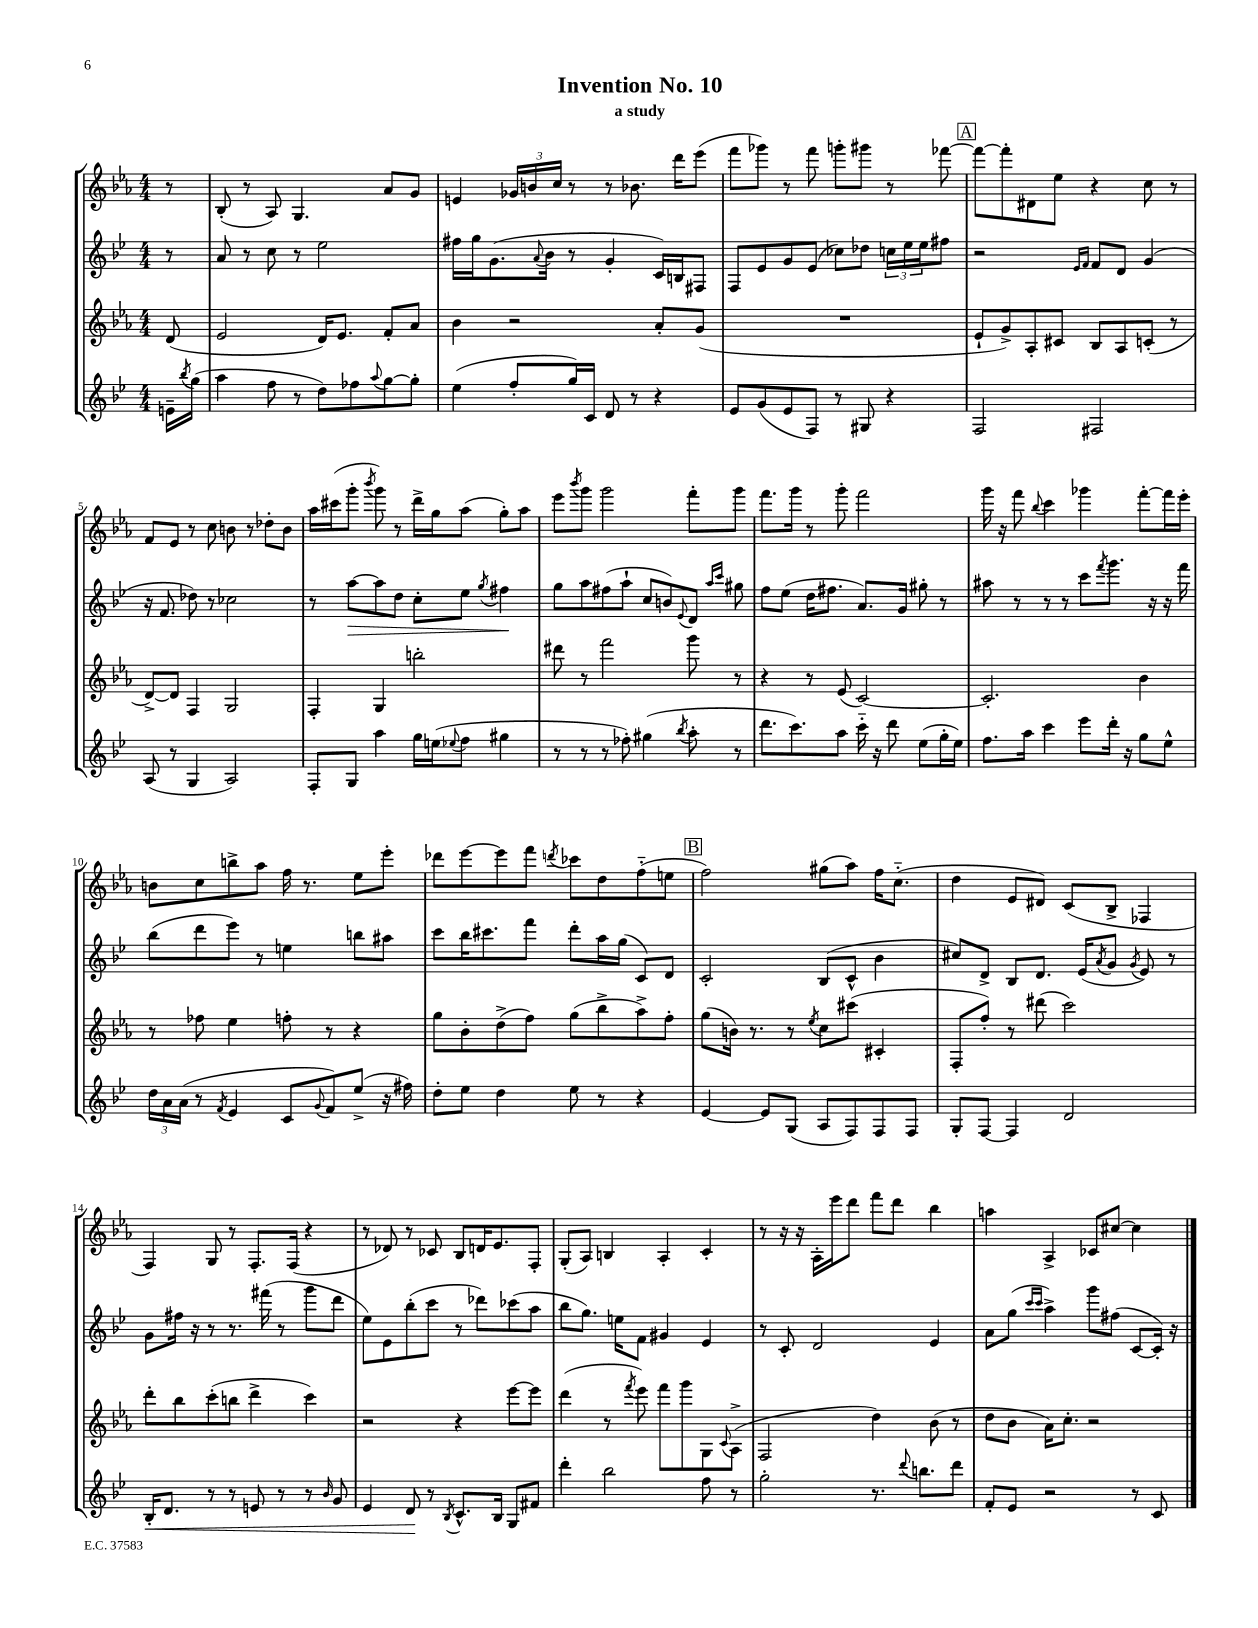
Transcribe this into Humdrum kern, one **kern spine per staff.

**kern	**kern	**kern	**kern
*staff4	*staff3	*staff2	*staff1
*clefG2	*clefG2	*clefG2	*clefG2
*k[b-e-]	*k[b-e-a-]	*k[b-e-]	*k[b-e-a-]
*M4/4	*M4/4	*M4/4	*M4/4
16e~	(8d	8r	8r
8qbb-	.	.	.
(16gg	.	.	.
=	=	=	=
4aa	2e-	8a	(8B-'
.	.	8r	8r
8ff	.	8cc	8A-)
8r	.	8r	4.G
8dd)	16d)	2ee-	.
.	8.e-	.	.
8ff-	.	.	.
8qqaa	.	.	.
[8gg	8f'	.	8a-
8gg']	8a-	.	8g
=	=	=	=
(4ee-	4b-	16ff#	4e
.	.	16gg	.
.	.	(8.g	.
8ff'	2r	.	24g-
.	.	.	24b
.	.	8qqa	.
.	.	16b-	.
.	.	.	24cc
16gg)	.	8r	8r
16c	.	.	.
8d	.	4g'	8r
8r	.	.	8.b-
4r	8a-'	16c)	.
.	.	16B	16ddd
.	(8g	8F#	(8eee-
=	=	=	=
8e-	1r	8F	8fff
(8g	.	8e-	8ggg-)
8e-	.	8g	8r
8F)	.	(8e-	8fff
8r	.	8cc-)	8ggg'
8G#	.	8dd-	8ggg#
4r	.	24cc	8r
.	.	24ee-	.
.	.	24ee-	.
.	.	8ff#	[8fff-
=	=	=	=
2F	8e-`	2r	8fff-_
.	8g^)	.	8fff-']
.	8A-'	.	8d#
.	8c#	.	8ee-
.	.	16qqe-	.
.	.	16qqf	.
2F#	8B-	8f	4r
.	8A-	8d	.
.	(8c'	(4g	8cc
.	8r	.	8r
=	=	=	=
(8A	[8d^)	16r	8f
.	.	8.f	.
8r	8d]	.	8e-
4G	4F	8dd-)	8r
.	.	8r	8cc
2A)	2G	2cc-	8b
.	.	.	8r
.	.	.	8dd-'
.	.	.	8b
=	=	=	=
8F'	4F'	8r	16aa-
.	.	.	(16ccc#
8G	.	[8aa	8ggg'
.	.	.	8qbbb-
4aa	4G	8aa]	8ggg)
.	.	8dd	8r
16gg	2bb'	8cc'	16ddd^
(16ee	.	.	16gg
8qqee-	.	.	.
8ff	.	8ee-	(8aa-
.	.	8qgg	.
4gg#	.	4ff#	8gg')
.	.	.	8aa-
=	=	=	=
8r	8ddd#	8gg	8eee-
.	.	.	8qbbb-
8r	8r	8aa	8ggg
8r	2fff	(8ff#	2ggg
8ff-')	.	8aa`	.
(4gg#	.	8cc	.
.	.	8b)	.
8qbb-	.	8qqe-	.
8aa'	8ggg	8d	8fff'
.	.	16qqaa	.
.	.	16qqccc	.
8r	8r	8gg#	8ggg
=	=	=	=
8.ddd	4r	8ff	8.fff
.	.	(8ee-	.
8.ccc)	.	.	16ggg
.	8r	16dd	8r
.	.	8.ff#	.
8aa	(8e-	.	8ggg'
16ccc'~	[2c)	8.a)	2fff
16r	.	.	.
8ddd	.	.	.
.	.	16g	.
(8ee-	.	8gg#'	.
16gg'	.	8r	.
16ee-)	.	.	.
=	=	=	=
8.ff	2.c']	8aa#	16ggg
.	.	.	16r
.	.	8r	8fff
16aa	.	.	.
.	.	.	8qqbb-
4ccc	.	8r	4ccc
.	.	8r	.
8eee-	.	8ccc	4ggg-
.	.	8qfff	.
16ddd'	.	8.ggg	.
16r	.	.	.
8gg	4b-	.	[8fff'
.	.	16r	.
8ee-^^	.	16r	16fff]
.	.	16fff	16eee-'
=	=	=	=
24dd	8r	(8bb-	8b
24a	.	.	.
(24a	.	.	.
8r	8ff-	8ddd	8cc
8qf	.	.	.
4e-	4ee-	8eee-)	8bb^
.	.	8r	8aa-
8c	8ff'	4ee	16ff
.	.	.	8.r
8qqg	.	.	.
8f)	8r	.	.
(8ee-^	4r	8bb	8ee-
16r	.	8aa#	8eee-'
16ff#)	.	.	.
=	=	=	=
8dd'	8gg	8ccc	8ddd-
8ee-	8b-'	16bb-	[8eee-
.	.	8.ccc#	.
4dd	(8dd^	.	8eee-]
.	8ff)	8fff	8fff
.	.	.	8qddd
8ee-	(8gg	8ddd'	8ccc-
8r	8bb-^	16aa	8dd
.	.	(16gg	.
4r	8aa-^)	8c)	(8ff'~
.	8ff'	8d	8ee
=	=	=	=
[4e-	(8gg	2c'	2ff)
.	16b)	.	.
.	8.r	.	.
8e-]	.	.	.
(8G	8r	.	.
.	8qee-	.	.
8A	8cc	(8B-	(8gg#
8F)	(8ccc#	8c^^	8aa-)
8F	4c#'	4b-	16ff
.	.	.	(8.cc'~
8F	.	.	.
=	=	=	=
8G'	8F'	8cc#)	4dd
[8F	8ff')	8d^	.
4F]	8r	8B-	8e-
.	(8ddd#	8.d	8d#)
2d	2ccc)	.	(8c
.	.	(16e-	.
.	.	8qa	.
.	.	8g	8B-^
.	.	8qg	.
.	.	8e-)	4F-
.	.	8r	.
=	=	=	=
16B-'	8ddd'	8g	4F)
8.d	.	.	.
.	8bb-	16ff#	.
.	.	16r	.
8r	(8ccc'	8r	8G
8r	8bb	8.r	8r
8e	4ddd^	.	8.F'
.	.	(16fff#	.
8r	.	8r	.
.	.	.	(16F
8r	4ccc)	8ggg	4r
16qqb-	.	.	.
8g	.	8ddd	.
=	=	=	=
4e-	2r	8ee-)	8r
.	.	8e-	8d-)
8d	.	(8bb-'	8r
8r	.	8ccc	8c-
8qB-	.	.	.
8.c^^	4r	8r	8B-
.	.	8ddd-)	16d
16B-	.	.	8.e-
8G	[8eee-	(8ccc-	.
8f#	8eee-]	8aa	8F'
=	=	=	=
4ddd'	(4ddd	8bb-	(8G'
.	.	8.gg)	8A-)
2bb-	8r	.	4B
.	.	16ee	.
.	8qfff	.	.
.	8eee-)	8f	.
.	8fff	4g#	4A-'
.	8ggg	.	.
8ff	8G	4e-	4c'
.	8qqc	.	.
8r	(8A-^	.	.
=	=	=	=
2gg'	2F	8r	8r
.	.	8c'	16r
.	.	.	16r
.	.	2d	16A-'
.	.	.	16eee-
.	.	.	8ddd
8.r	4dd)	.	8fff
.	.	.	8ddd
8qqddd	.	.	.
8.bb	.	.	.
.	(8b-	4e-	4bb-
8ddd	8r	.	.
=	=	=	=
8f'	8dd	8a	4aa
8e-	8b-	(8gg	.
.	.	16qqccc	.
.	.	16qqccc	.
2r	16a-)	4aa^)	4A-^
.	8.cc'	.	.
.	2r	8ggg	8c-
.	.	(8ff#	[8cc#
8r	.	[8c	4cc#]
8c	.	16c'])	.
.	.	16r	.
==	==	==	==
*-	*-	*-	*-
